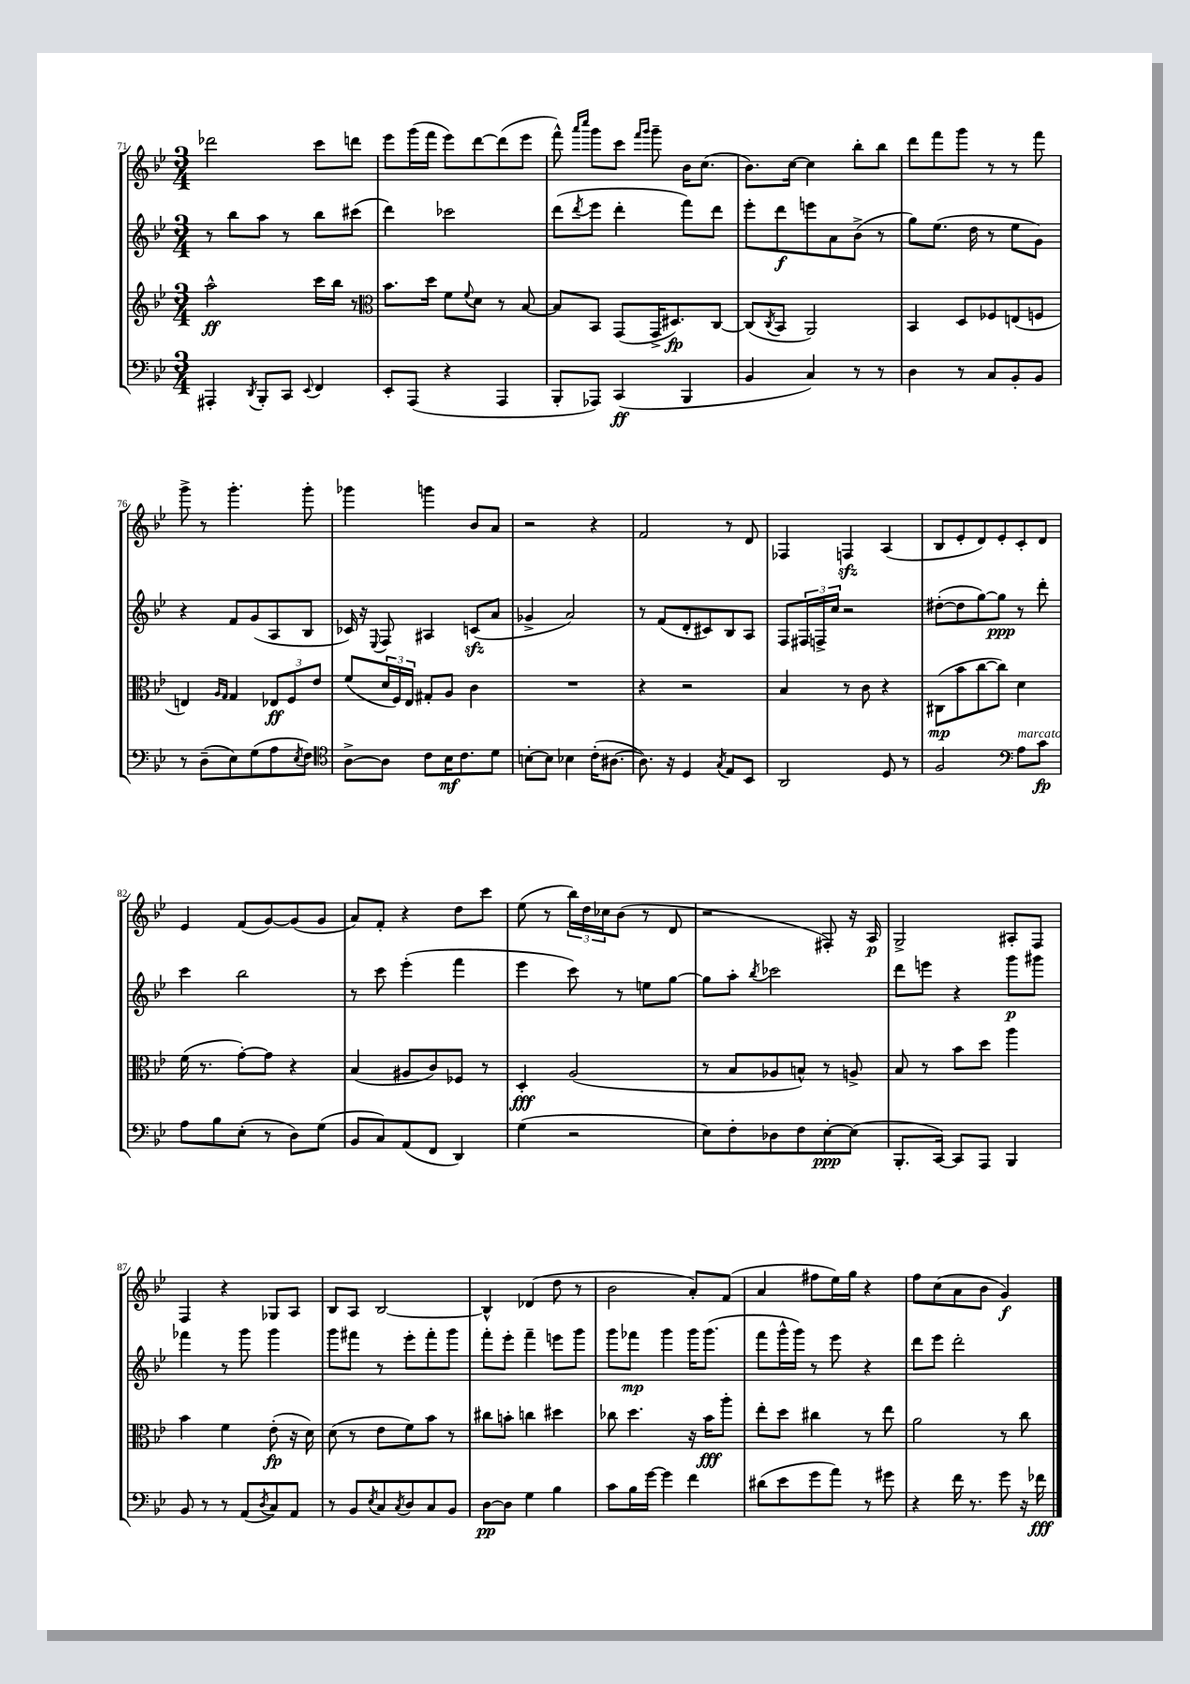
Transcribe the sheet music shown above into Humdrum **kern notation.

**kern	**kern	**kern	**kern
*staff4	*staff3	*staff2	*staff1
*clefF4	*clefG2	*clefG2	*clefG2
*k[b-e-]	*k[b-e-]	*k[b-e-]	*k[b-e-]
*M3/4	*M3/4	*M3/4	*M3/4
4AAA#'	2aa^^	8r	2ddd-
.	.	8bb-	.
8qDD	.	.	.
8BBB-'	.	8aa	.
8CC	.	8r	.
8qqEE-	.	.	.
4FF	16ccc	8bb-	8ccc
.	16bb-	.	.
.	8r	(8ccc#	8ddd
=	=	=	=
*	*clefC3	*	*
8EE-'	8.b-	4ddd)	8eee-
(8AAA	.	.	(16ggg
.	16dd	.	16fff
4r	8f	2ccc-	8eee-)
.	8qqf	.	.
.	8d	.	[8ddd
4AAA	8r	.	(8ddd]
.	[8B-	.	8eee-
=	=	=	=
8BBB-'	8B-]	(8ddd	8fff^^)
.	.	.	16qqaaa
.	.	8qddd	16qqcccc
8AAA-)	8BB-	8eee-	8ggg
(4CC	(8GG	4ddd'	8ccc
.	.	.	16qqfff
.	.	.	16qqggg
.	16GG^	.	8ggg~
.	8.D#)	.	.
4BBB-	.	8fff)	16b-
.	.	.	(8.cc
.	[8C	8ddd	.
=	=	=	=
4BB-	(8C]	8eee-'	8.b-)
.	8qC	.	.
.	8BB-	8ddd	.
.	.	.	[16cc
4C)	2AA)	8eee	4cc]
.	.	8a	.
8r	.	(8b-^	8bb-'
8r	.	8r	8bb-
=	=	=	=
4D	4BB-	8gg)	8ddd
.	.	(8.ee-	8fff
8r	8D	.	8ggg
.	.	16dd	.
8C	8F-	8r	8r
8BB-'	(8E	8ee-	8r
8BB-	8F	8g)	8fff
=	=	=	=
8r	4E)	4r	8ggg^
(8D~	.	.	8r
.	16qqA	.	.
.	16qqG	.	.
8E-)	4G	8f	4.ggg'
(8G	.	(8g	.
8A	12E-	8A	.
.	12F	.	.
8qE-	.	.	.
8F)	.	8B-	8ggg'
.	12e-	.	.
=	=	=	=
*clefC4	*	*	*
[8A^	(8f	16c-)	4ggg-
.	.	16r	.
.	.	8qqE-	.
8A]	24d	8F	.
.	24F)	.	.
.	24E-	.	.
8c	8G#'	4A#	4ggg
16B-	8A	.	.
8.c	.	.	.
.	4c	(8c	8b-
8d	.	8a	8a
=	=	=	=
[8B'	2.r	4g-^	2r
8B]	.	.	.
4B-	.	2a)	.
(16c'	.	.	4r
[8.A#	.	.	.
=	=	=	=
8.A#])	4r	8r	2f
.	.	(8f	.
16r	.	.	.
4D	2r	8d'	.
.	.	8c#)	.
8qG	.	.	.
8E-	.	8B-	8r
8BB-	.	8A	8d
=	=	=	=
2AA	4B-	8F	4F-
.	.	24F#	.
.	.	24F^	.
.	.	24cc	.
.	8r	2r	4F
.	8c	.	.
8D	4r	.	(4A
8r	.	.	.
=	=	=	=
2F	(8C#	([8dd#'	8B-
.	8b-	8dd#]	8e-'
.	[8cc	[8gg)	8d)
.	8cc])	8gg]	8e-'
*clefF4	*	*	*
8A	4d	8r	8c'
8c	.	8ddd'	8d
=	=	=	=
8A	(16f	4ccc	4e-
.	8.r	.	.
8B-	.	.	.
(8E-'	[8g')	2bb-	(8f
8r	8g]	.	[8g)
8D)	4r	.	(8g]
(8G	.	.	8g
=	=	=	=
8BB-	(4B-	8r	8a)
8C)	.	8ccc	8f'
(8AA	8A#	(4eee-'	4r
8FF	8c)	.	.
4DD)	8F-	4fff	8dd
.	8r	.	8ccc
=	=	=	=
(4G	4D'	4eee-	(8ee-
.	.	.	8r
2r	(2A	8ccc)	24bb-)
.	.	.	24dd
.	.	.	24cc-
.	.	8r	(8b-
.	.	8ee	8r
.	.	[8gg	8d
=	=	=	=
8E-)	8r	8gg]	2r
8F'	8B-	8aa'	.
.	.	8qbb-	.
8D-	8A-	2ccc-	.
8F	8B^^)	.	.
[8E-'	8r	.	8F#')
(8E-]	8A^	.	16r
.	.	.	16A
=	=	=	=
8.BBB-'	8B-	8ddd	2G^
.	8r	8eee	.
[16CC)	.	.	.
8CC]	8b-	4r	.
8AAA	8dd	.	.
4BBB-	4aa	8ggg	8A#'
.	.	8ggg#	8F
=	=	=	=
8BB-	4b-	4fff-	4F
8r	.	.	.
8r	4f	8r	4r
(8AA	.	8ggg	.
8qD	.	.	.
8C)	(8e-'	4ggg	8G-
8AA	16r	.	8A
.	16d)	.	.
=	=	=	=
8r	(8d	8ggg	8B-
8BB-	8r	8fff#	8A
8qE-	.	.	.
8C	8e-	8r	[2B-
8qC	.	.	.
8D	8f)	8eee-'	.
8C	8b-	8fff#'	.
8BB-	8r	8ggg	.
=	=	=	=
[8D	8cc#	8fff'	4B-^^]
8D]	8b'	8eee-'	.
4G	4cc	4fff~	(4d-
4B-	4dd#	8eee	8dd
.	.	8ggg	8r
=	=	=	=
8c	8cc-	8ggg	2b-
16B-	4.dd	8fff-	.
[16g	.	.	.
4g]	.	4ggg	.
4f	16r	16ggg	8a')
.	16b-	(8.ggg	.
.	8aa'	.	(8f
=	=	=	=
(8d#	8ee-'	8fff	4a
8e-	8dd	16ggg^^	.
.	.	16ggg)	.
8g	4cc#	8r	8ff#
8a)	.	8eee-	16ee-)
.	.	.	16gg
8r	8r	4r	4r
8g#	8ee-	.	.
=	=	=	=
4r	2a	8ddd	8ff
.	.	8eee-	(8cc
16f	.	2ddd'	8a
8.r	.	.	.
.	.	.	8b-
8g	8r	.	4g)
16r	8cc	.	.
16f-	.	.	.
==	==	==	==
*-	*-	*-	*-
